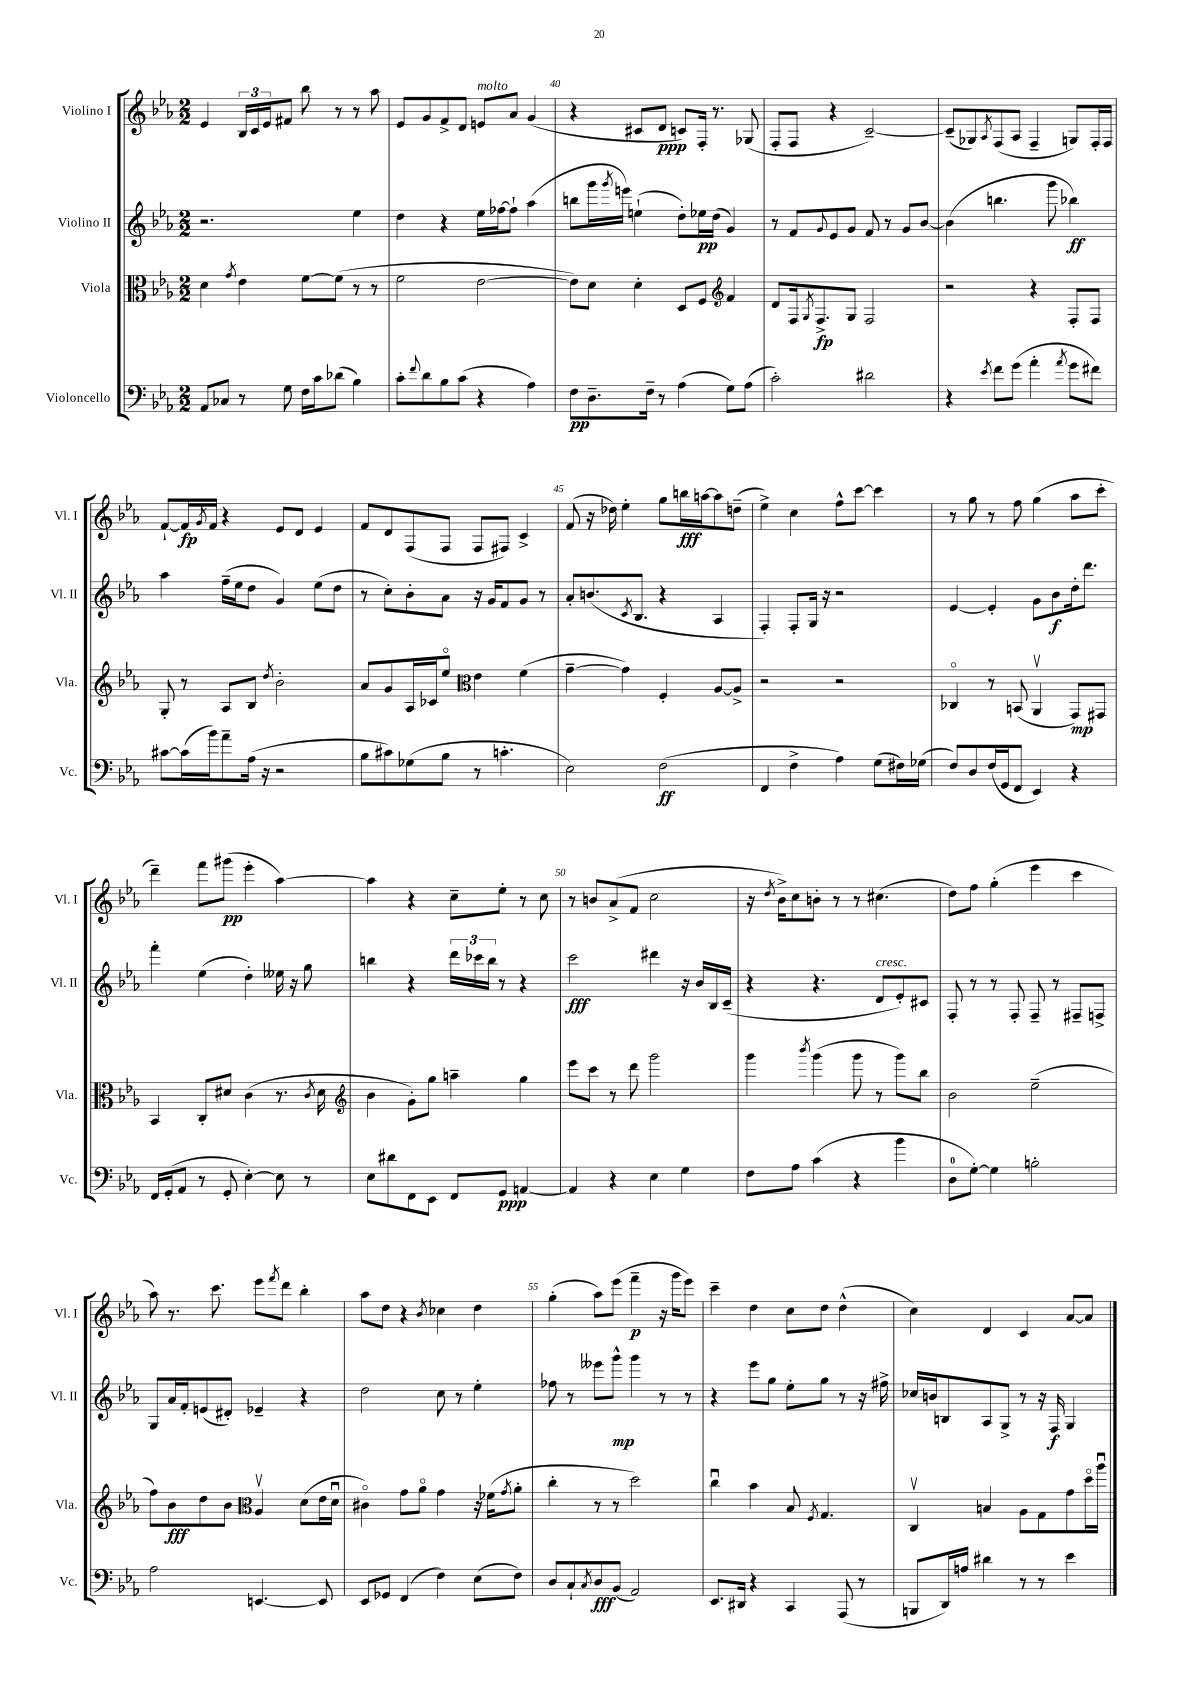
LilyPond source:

<<
\new StaffGroup <<
\new Staff = "s0" \with { instrumentName = "Violino I" shortInstrumentName = "Vl. I" } {
    \clef treble \key ees \major \numericTimeSignature \time 2/2
    ees'4 \tuplet 3/2 { bes16 c'16 ees'16 } fis'8 bes''8 r8 r8 aes''8 |
    ees'8 g'8 f'8-> d'8 e'8^\markup { \italic "molto" } aes'8 g'4( |
    r4 cis'8 d'8\ppp c'8) f16-. r8. ges8( |
    f8-. f8 r4 c'2~--) |
    c'8--( ges8) \acciaccatura { aes8 } f8( aes8 f4-- g8) f16-. f16 |
    f'8~-! f'16\fp \acciaccatura { g'8 } f'16 r4 ees'8 d'8 ees'4 |
    f'8 d'8 f8( f8 f8 fis8) c'4-> |
    f'8( r16 des''16) ees''4-. g''8 b''16\fff a''16~ a''8 d''8--( |
    ees''4->) c''4 f''8-^ c'''8~ c'''4 |
    r8 g''8 r8 f''8 g''4( aes''8 c'''8-. |
    d'''4--) f'''8 gis'''8\pp( ees'''4-. aes''4~) |
    aes''4 r4 c''8-- ees''8-. r8 c''8 |
    r8 b'8 aes'8->( f'8 c''2 |
    r16 \acciaccatura { d''8 } bes'16->) c''8 b'8-. r8 r8 cis''4.( |
    d''8) f''8 g''4-.( ees'''4 c'''4 |
    aes''8) r8. c'''8. ees'''8 \acciaccatura { f'''8 } d'''8 bes''4-. |
    aes''8 d''8 r4 \acciaccatura { bes'8 } ces''4 d''4 |
    g''4-.( aes''8) ees'''8( f'''4--\p r16 g'''16 ees'''8) |
    c'''4-- d''4 c''8 d''8 d''4-^( |
    c''4) d'4 c'4 aes'8~ aes'8 \bar "|." |
}
\new Staff = "s1" \with { instrumentName = "Violino II" shortInstrumentName = "Vl. II" } {
    \clef treble \key ees \major \numericTimeSignature \time 2/2
    r2. ees''4 |
    d''4 r4 ees''16 fes''16~ fes''8-! aes''4( |
    b''8 g'''16 \acciaccatura { g'''8 } e'''16) e''4-!( d''8-.) ees''16\pp d''16( g'4) |
    r8 f'8 \appoggiatura { g'8 } ees'8 g'8 f'8 r8 g'8 bes'8~ |
    bes'4( b''4. g'''8 bes''4\ff) |
    aes''4 f''16--( ees''16 d''8 g'4) ees''8( d''8 |
    r8 c''8-.) bes'8-. aes'8 r16 g'16 f'8 g'8 r8 |
    aes'8-. b'8.( \acciaccatura { c'8 } bes8. r4 aes4 |
    f4-.) f8-. g16 r16 r2 |
    ees'4~ ees'4-. g'8 bes'8\f d''16-. d'''8. |
    f'''4-. ees''4( d''4-.) eeses''16 r16 g''8 |
    b''4 r4 \tuplet 3/2 { d'''16 ces'''16 b''16 } r8 r4 |
    c'''2\fff dis'''4 r16 bes'16 bes16 c'16--( |
    r4 r4. d'8^\markup { \italic "cresc." } ees'8-.) cis'8 |
    f8-. r8 r8 f8-. f8-- r8 fis8-- f8-> |
    g8 aes'16 f'16-. e'8( dis'8-.) ees'4-- r4 |
    d''2 c''8 r8 ees''4-. |
    fes''8 r8 eeses'''8 g'''8-^\mp g'''4 r8 r8 |
    r4 ees'''8 g''8 ees''8-. g''8 r8 r16 fis''16-> |
    ces''16 b'16 b8 aes8 g8-> r8 r16 f16\f g4 \bar "|." |
}
\new Staff = "s2" \with { instrumentName = "Viola" shortInstrumentName = "Vla." } {
    \clef alto \key ees \major \numericTimeSignature \time 2/2
    d'4 \acciaccatura { g'8 } ees'4 f'8~ f'8( r8 r8 |
    f'2 ees'2~ |
    ees'8) d'8 d'4-. d8 f8 \clef treble f'4 |
    d'8 f16 \acciaccatura { g8 } f8.->\fp g8 f2 |
    r2 r4 f8-. f8 |
    g8-. r8 aes8 bes8 \acciaccatura { d''8 } bes'2-. |
    aes'8 g'8 aes16 ces'16 ees''8\flageolet \clef alto ees'4 f'4( |
    g'4~-- g'4) f4-. aes8~ aes8-> |
    r2 r2 |
    ces4\flageolet r8 b,8( aes,4\upbow g,8\mp) gis,8 |
    bes,4 c8-. dis'8 c'4( r8. \acciaccatura { c'8 } dis'16 |
    \clef treble bes'4 g'8-.) g''8 a''4-- g''4 |
    ees'''8 c'''8 r8 d'''8 g'''2 |
    g'''4 \acciaccatura { bes'''8 } g'''4( g'''8 r8 g'''8) bes''8 |
    bes'2 ees''2--( |
    f''8) bes'8\fff d''8 bes'8 \clef alto aes4\upbow d'8( ees'16 d'16\downbow |
    cis'4\flageolet) g'8 aes'8\flageolet g'4 r16 fes'16( \acciaccatura { g'8 } aes'8-. |
    c''4-. r8 r8 d''2) |
    c''4\downbow bes'4 bes8 \acciaccatura { f8 } g4. |
    c4\upbow b4 aes8 g8 g'8 d''16\flageolet aes''16\downbow \bar "|." |
}
\new Staff = "s3" \with { instrumentName = "Violoncello" shortInstrumentName = "Vc." } {
    \clef bass \key ees \major \numericTimeSignature \time 2/2
    aes,8 ces8 r8 g8 f16 c'16 des'8( bes4) |
    c'8-. \appoggiatura { f'8 } d'8 bes8 c'8( r4 aes4) |
    f8\pp d8.-- f16-- r8 aes4( g8) aes8( |
    c'2-.) dis'2 |
    r4 \acciaccatura { ees'8 } f'8 g'8( aes'4-. \acciaccatura { aes'8 } g'8 fis'8) |
    cis'8~ cis'16( bes'16) aes'8-- aes16( r16 r2 |
    bes8 cis'8) ges8( bes8 r8 c'4.-. |
    ees2) f2\ff( |
    f,4 f4-> aes4) g8( fis16) ges16( |
    f8) d8 f16( g,16 f,8 ees,4) r4 |
    f,16 g,16-.( aes,8 r8 g,8-. ees4~-.) ees8 r8 |
    ees8 dis'8 f,8 ees,8 f,8 g,8\ppp a,4~ |
    a,4 r4 ees4 g4 |
    f8 aes8 c'4( r4 bes'4 |
    d8-0 g8~-.) g4 b2-. |
    aes2 e,4.~ e,8 |
    ees,8 ges,8 f,4( f4) ees8( f8) |
    d8 c8-! \acciaccatura { c8 } d8\fff bes,8( aes,2) |
    ees,8. dis,16 r4 c,4 aes,,8( r8 |
    b,,8 d,16) a16 dis'4 r8 r8 ees'4 \bar "|." |
}
>>
>>
\layout { \context { \Score currentBarNumber = #38 \override BarNumber.break-visibility = ##(#f #t #t) barNumberVisibility = #(every-nth-bar-number-visible 5) } }
